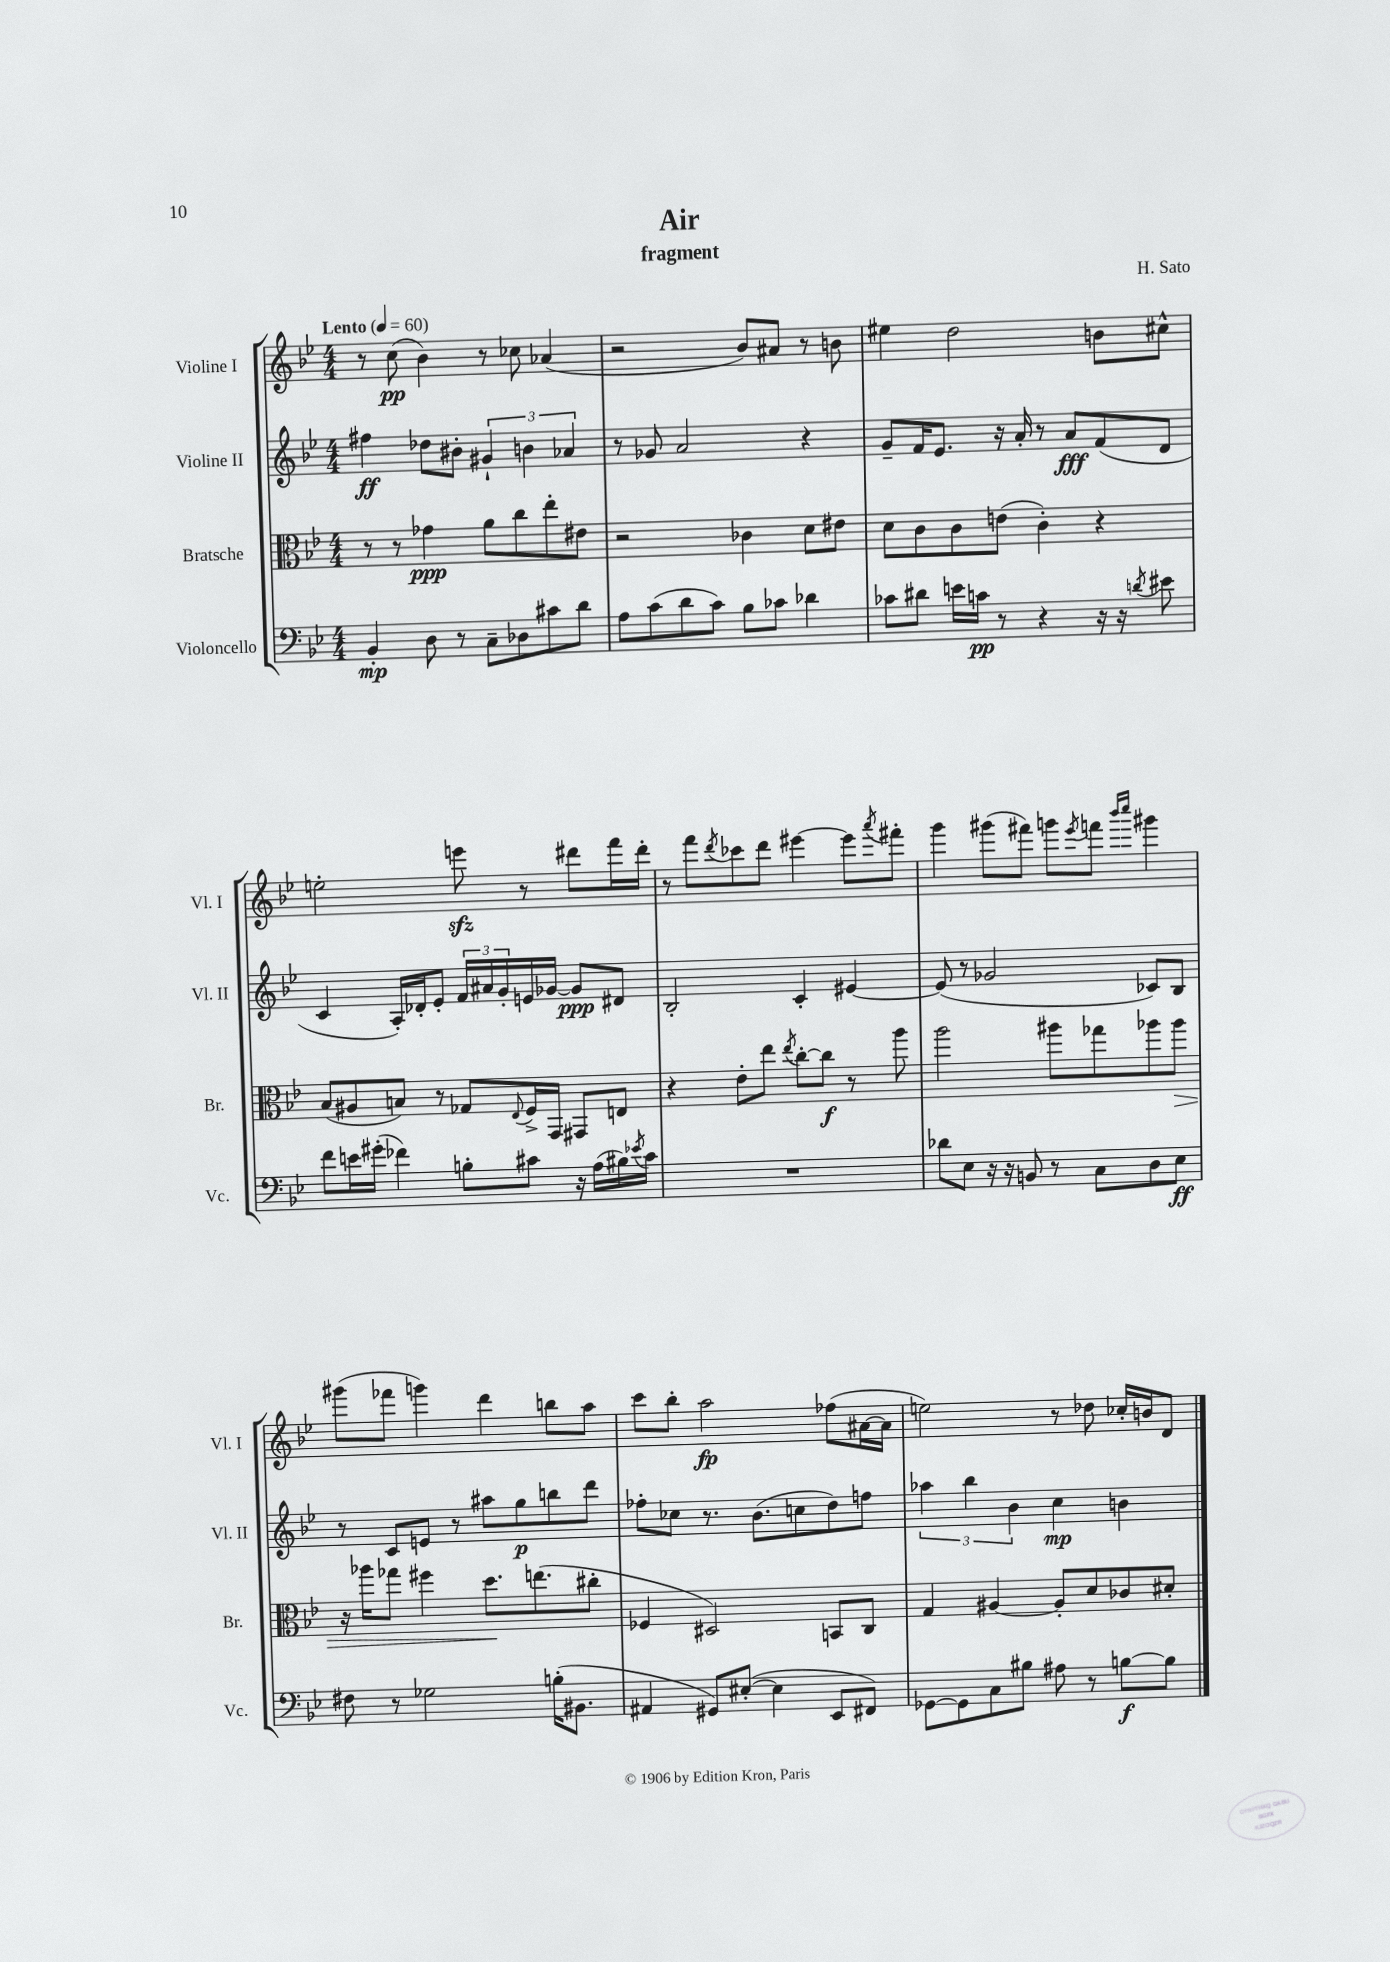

**kern	**kern	**kern	**kern
*staff4	*staff3	*staff2	*staff1
*clefF4	*clefC3	*clefG2	*clefG2
*k[b-e-]	*k[b-e-]	*k[b-e-]	*k[b-e-]
*M4/4	*M4/4	*M4/4	*M4/4
*MM60	*MM60	*MM60	*MM60
4BB-'	8r	4ff#	8r
.	8r	.	(8cc
8D	4g-	8dd-	4b-)
8r	.	8b#'	.
8C~	8a	6g#`	8r
8D-	8cc	.	8cc-
.	.	6b	.
8c#	8ee-'	.	(4a-
.	.	6a-	.
8d	8e#	.	.
=	=	=	=
8A	2r	8r	2r
(8c	.	8g-	.
8d	.	2a	.
8c)	.	.	.
8B-	4c-	.	8b-)
8c-	.	.	8a#
4d-	8d	4r	8r
.	8e#	.	8b
=	=	=	=
8c-	8d	8g~	4ee#
8d#	8c	16f	.
.	.	8.e-	.
16e	8c	.	2dd
16c	.	.	.
8r	(8e	16r	.
.	.	16a'	.
4r	4c')	8r	.
.	.	8a	.
16r	4r	(8f	8b
16r	.	.	.
8qd	.	.	.
8e#	.	8d	8cc#^^
=	=	=	=
8f	(8B-	4c	2ee'
16e	8A#	.	.
(16g#'	.	.	.
4f-)	8B)	16A')	.
.	.	16d-'	.
.	8r	8e-'	.
8B'	8G-	24f	8eee
.	.	24a#	.
.	.	24g'	.
.	8qqE-	.	.
8c#	16F^	16e	8r
.	16GG	[16g-	.
16r	8GG#	8g-]	8ddd#
(16A	.	.	.
16B#)	8E	8d#	16fff
8qe-	.	.	.
16c#	.	.	16ddd#'
=	=	=	=
1r	4r	2B-'	8r
.	.	.	8fff
.	.	.	8qddd
.	8e-'	.	8ccc-
.	8ee-	.	8ddd
.	8qee-	.	.
.	[8cc'	4c'	[4eee#
.	8cc]	.	.
.	8r	[4e#	8eee#]
.	.	.	8qaaa
.	8aa	.	8fff#'
=	=	=	=
8d-	2aa	(8e#]	4ggg
8E-	.	8r	.
16r	.	2g-	(8ggg#
16r	.	.	.
8BB	.	.	8fff#)
8r	8aa#	.	8ggg
.	.	.	8qeee-
8C	8gg-	.	8fff
.	.	.	16qqbbb-
.	.	.	16qqcccc
8D	8aa-	8c-)	4ggg#
8E-	8aa-	8B-	.
=	=	=	=
8F#	16r	8r	(8ggg#
.	16aa-	.	.
8r	8gg-	8c	8fff-
2G-	4ff#	8e	4ggg)
.	.	8r	.
.	8.dd	8aa#	4ddd
.	.	8gg	.
.	(8.ee	.	.
(16B'	.	8bb	8bb
8.BB#	.	.	.
.	8cc#'	8ddd	8aa
=	=	=	=
4AA#	4F-	8ff-'	8ccc
.	.	8cc-	8bb-'
8GG#)	2D#)	8.r	2aa
([8E#'	.	.	.
.	.	(8.b-	.
4E#]	.	.	.
.	.	8cc	.
8EE-	8BB	8dd)	(8ff-
8FF#)	8C	8ff	[16a#
.	.	.	16a#]
=	=	=	=
[8GG-	4G	6aa-	2ee)
8GG-]	.	.	.
.	.	6bb-	.
8C	[4A#	.	.
.	.	6b-	.
8B#	.	.	.
8A#	8A#']	4cc	8r
8r	8d	.	8dd-
[8B	8c-	4b	16cc-'
.	.	.	16b
8B]	8d#'	.	8d
==	==	==	==
*-	*-	*-	*-
